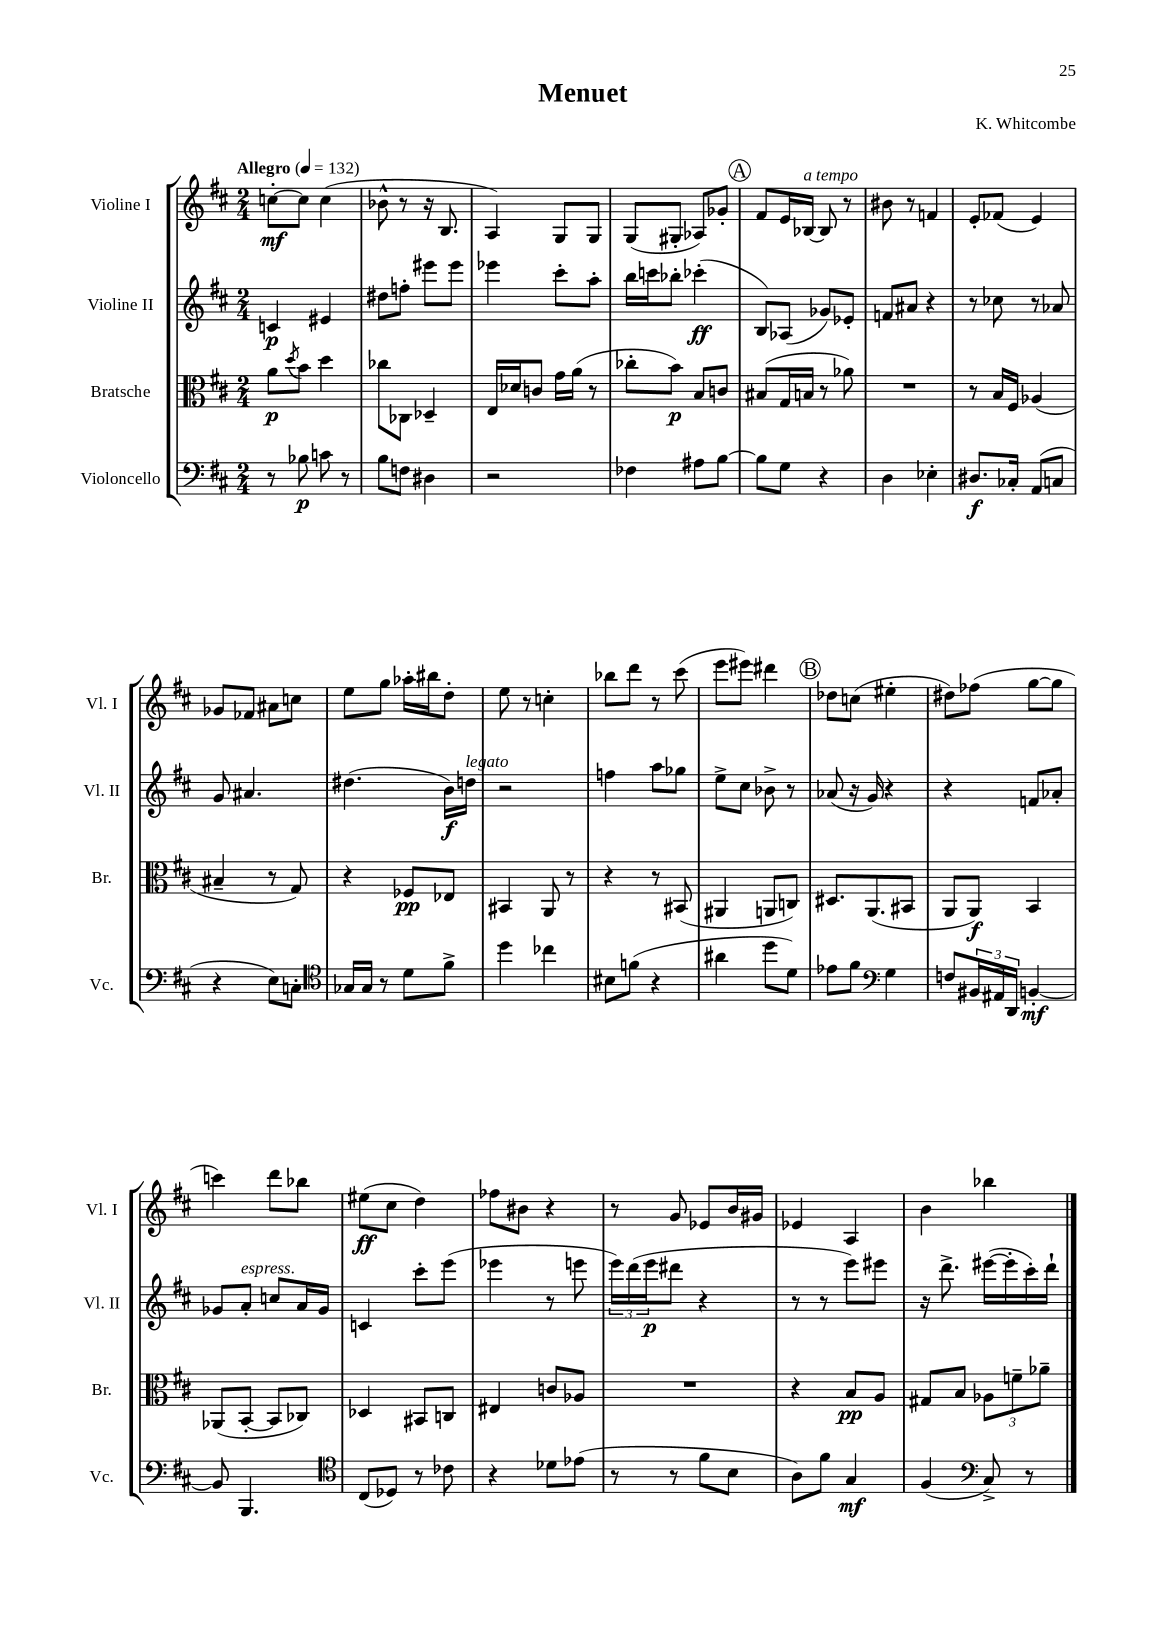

**kern	**kern	**kern	**kern
*staff4	*staff3	*staff2	*staff1
*clefF4	*clefC3	*clefG2	*clefG2
*k[f#c#]	*k[f#c#]	*k[f#c#]	*k[f#c#]
*M2/4	*M2/4	*M2/4	*M2/4
*MM132	*MM132	*MM132	*MM132
8r	8a	4c	[8cc'
.	8qdd	.	.
8B-	8b	.	8cc]
8c	4dd	4e#	(4cc
8r	.	.	.
=	=	=	=
8B	8cc-	8dd#	8b-^^
8F	8C-	8ff'	8r
4D#	4D-~	8eee#	16r
.	.	.	8.B
.	.	8eee#	.
=	=	=	=
2r	16E	4eee-	4A)
.	16d-	.	.
.	8c	.	.
.	16g	8ccc#'	8G
.	(16a	.	.
.	8r	8aa'	8G
=	=	=	=
4F-	8cc-'	16bb	(8G
.	.	16ccc	.
.	8b)	8bb-'	8G#'
8A#	8B	(4ccc-'	8A-)
[8B	8c	.	8g-'
=	=	=	=
8B]	(8B#	8B)	8f#
8G	16G	(8A-	16e
.	16B	.	[16B-
4r	8r	8g-)	8B-]
.	8a-)	8e-'	8r
=	=	=	=
4D	2r	8f	8b#
.	.	8a#	8r
4E-'	.	4r	4f
=	=	=	=
8.D#	8r	8r	8e'
.	16B	8cc-	(8f-
16C-'	16F#	.	.
(8AA	(4A-	8r	4e)
8C	.	8a-	.
=	=	=	=
4r	4B#~	8g	8g-
.	.	4.a#	8f-
8E)	8r	.	8a#
8C'	8G)	.	8cc
=	=	=	=
*clefC4	*	*	*
16G-	4r	(4.dd#	8ee
16G-	.	.	.
8r	.	.	8gg
8d	8F-	.	16aa-'
.	.	.	16bb#
8f#^	8E-	16b)	8dd'
.	.	16dd	.
=	=	=	=
4dd	4BB#	2r	8ee
.	.	.	8r
4cc-	8AA	.	4cc'
.	8r	.	.
=	=	=	=
8B#	4r	4ff	8bb-
(8f	.	.	8ddd
4r	8r	8aa	8r
.	(8BB#	8gg-	(8ccc#
=	=	=	=
4a#	4AA#	8ee^	8eee
.	.	8cc#	8eee#)
8dd	8AA	8b-^	4ddd#
8d)	8C)	8r	.
=	=	=	=
8e-	8.D#	(8a-	8dd-
8f#	.	16r	(8cc
.	(8.AA	16g)	.
*clefF4	*	*	*
4G	.	4r	4ee#'
.	8BB#	.	.
=	=	=	=
8F	8AA	4r	8dd#)
24BB#	8AA)	.	(8ff-
24AA#	.	.	.
24DD	.	.	.
[4BB'	4BB	8f	[8gg
.	.	8a-'	8gg]
=	=	=	=
8BB]	(8AA-	8g-	4ccc)
4.BBB	[8BB'	8a'	.
.	8BB]	8cc	8ddd
.	8C-)	16a	8bb-
.	.	16g-	.
=	=	=	=
*clefC4	*	*	*
(8C#	4D-	4c	(8ee#
8D-)	.	.	8cc#
8r	8BB#	8ccc#'	4dd)
8c-	8C	(8eee	.
=	=	=	=
4r	4E#	4eee-	8ff-
.	.	.	8b#
8d-	8c	8r	4r
(8e-	8A-	8eee	.
=	=	=	=
8r	2r	24eee)	8r
.	.	(24ddd	.
.	.	24eee	.
8r	.	8ddd#	8g
8f#	.	4r	8e-
8B	.	.	16b
.	.	.	16g#
=	=	=	=
8A)	4r	8r	4e-
8f#	.	8r	.
4G	8B	8eee)	4A
.	8A	8eee#	.
=	=	=	=
(4F#	8G#	16r	4b
.	.	8.ddd^	.
.	8B	.	.
*clefF4	*	*	*
8C#^)	12A-	([16eee#	4bb-
.	.	16eee#']	.
.	12f~	.	.
8r	.	16ccc#')	.
.	12a-~	.	.
.	.	16ddd`	.
==	==	==	==
*-	*-	*-	*-
